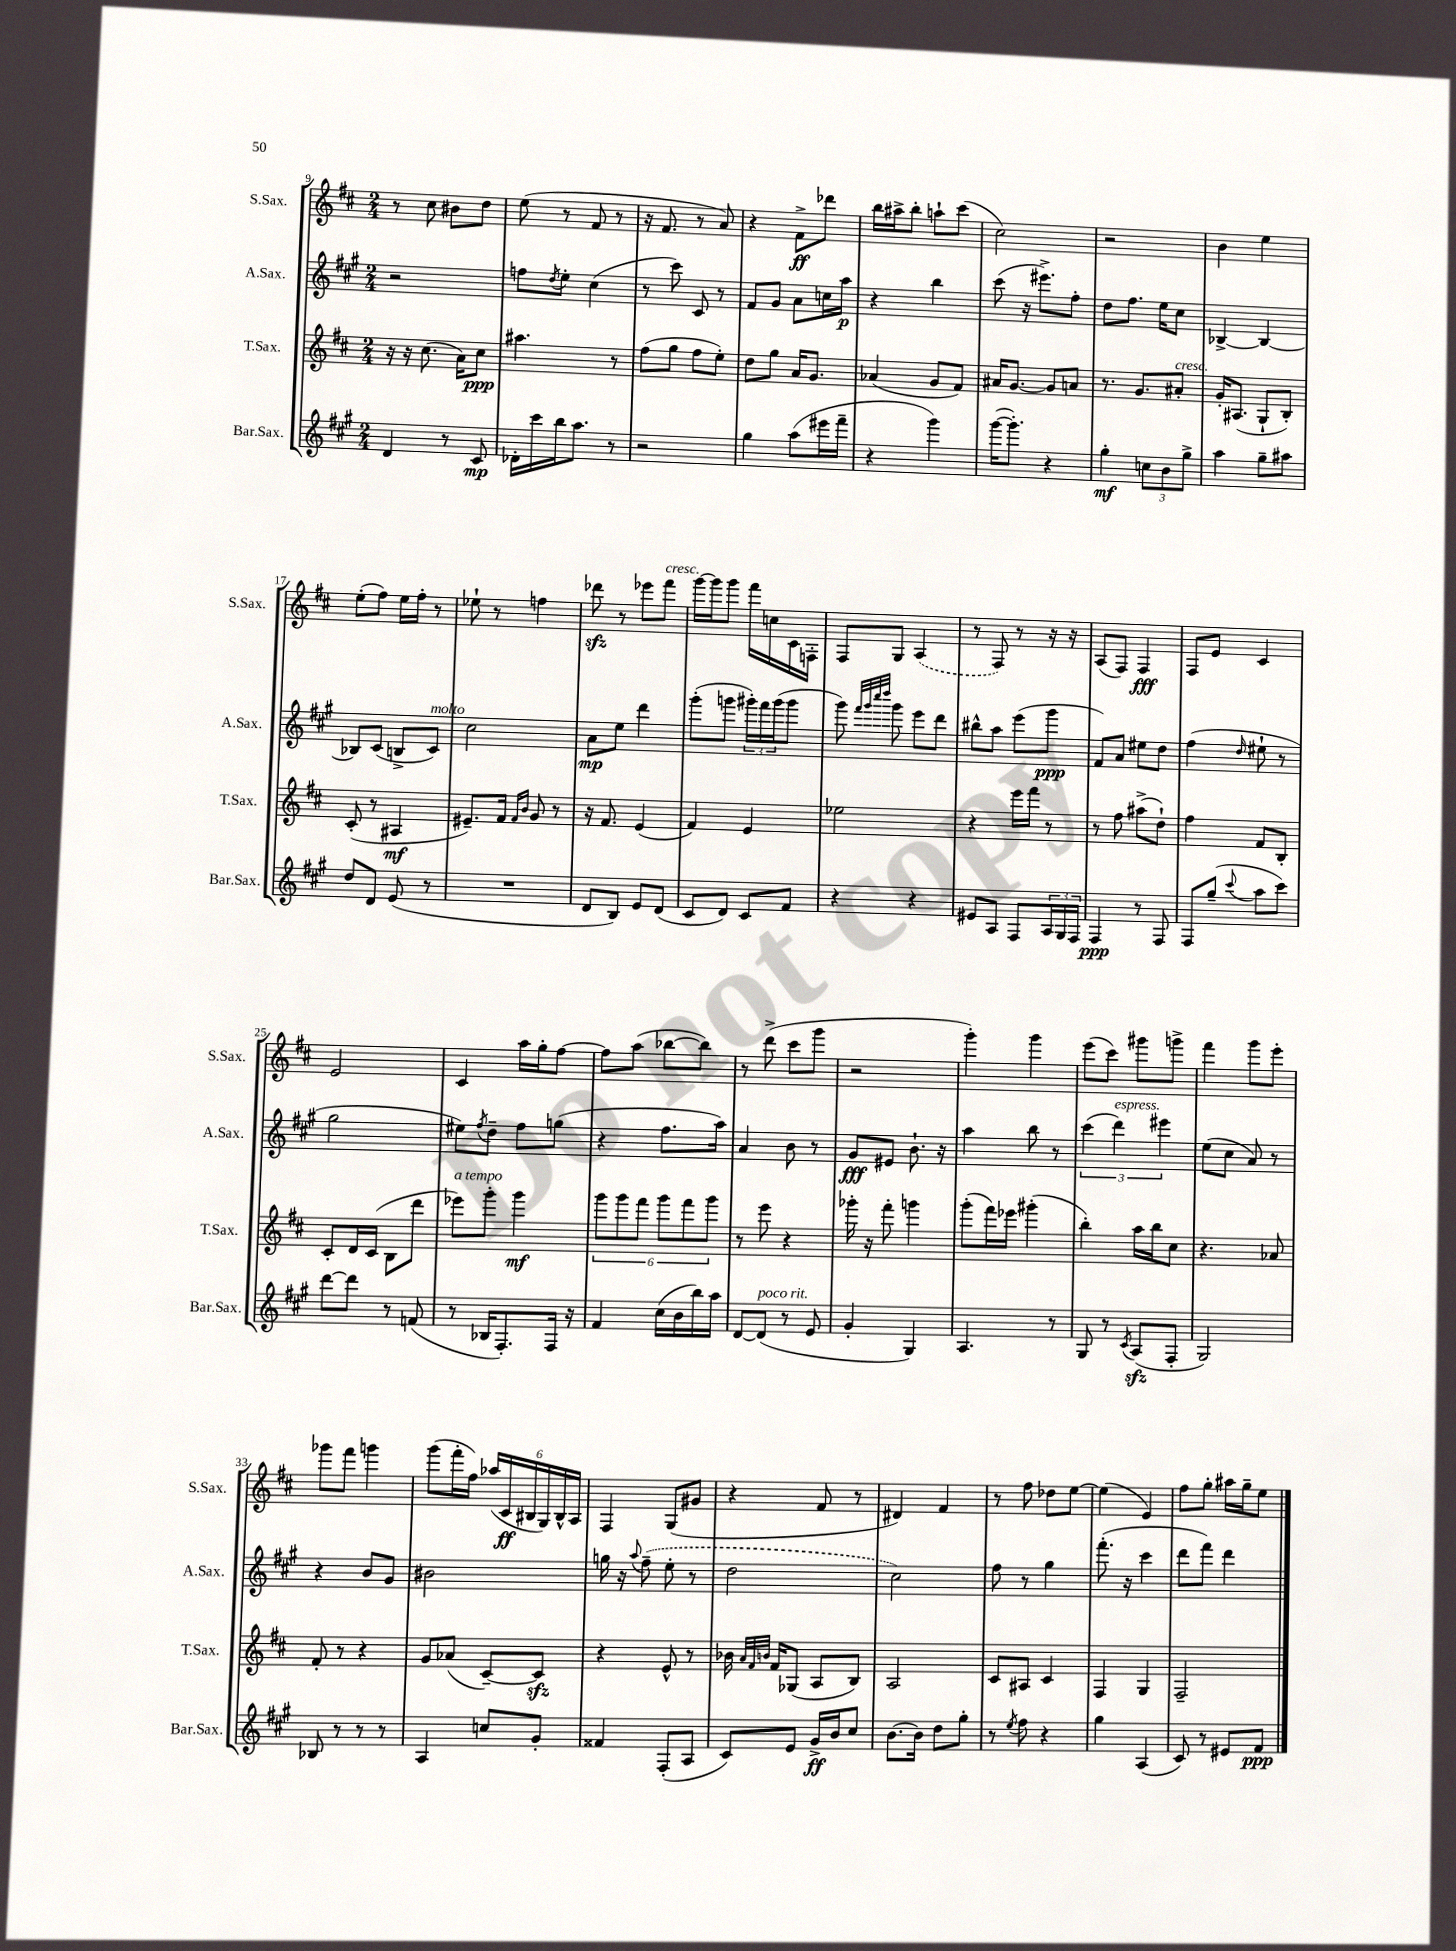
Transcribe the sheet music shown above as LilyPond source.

<<
\new StaffGroup <<
\new Staff = "s0" \with { instrumentName = "S.Sax." shortInstrumentName = "S.Sax." } {
    \clef treble \key d \major \numericTimeSignature \time 2/4
    r8 cis''8 bis'8 d''8 |
    e''8( r8 fis'8 r8 |
    r16 fis'8. r8 a'8) |
    r4 fis'8->\ff des'''8 |
    b''16 ais''16-> b''8-. a''8-! cis'''8( |
    cis''2) |
    r2 |
    b'4 e''4 |
    e''8-.( fis''8) e''16 fis''16-. r8 |
    ees''8-! r8 f''4 |
    des'''8\sfz r8 ees'''8 fis'''8^\markup { \italic "cresc." } |
    g'''16~ g'''16 g'''8 fis'''16 c''16 cis'16 f16-. |
    fis8 g8 \once \slurDashed a4( |
    r8 fis8) r8 r16 r16 |
    a8( fis8) fis4\fff |
    fis8 e'8 cis'4 |
    e'2 |
    cis'4 a''16 g''16-. fis''8~ |
    fis''8 a''8( bes''8~ bes''8) |
    r8 d'''8->( cis'''8 g'''8 |
    r2 |
    g'''4-.) g'''4 |
    e'''8( cis'''8) gis'''8 g'''8-> |
    fis'''4 g'''8 e'''8-. |
    ges'''8 fis'''8 g'''4 |
    g'''8( fis'''16-. fis''16) \tuplet 6/4 { aes''16( cis'16\ff bis16 g16) bis16-^ a16 } |
    fis4 g8( gis'8 |
    r4 fis'8 r8 |
    dis'4) fis'4 |
    r8 fis''8 des''8 e''8~ |
    e''4( e'4) |
    fis''8 g''8-. ais''16 g''16-- e''8 \bar "|." |
}
\new Staff = "s1" \with { instrumentName = "A.Sax." shortInstrumentName = "A.Sax." } {
    \clef treble \key a \major \numericTimeSignature \time 2/4
    r2 |
    f''8 \acciaccatura { d''8 } e''8-. cis''4( |
    r8 cis'''8) cis'8 r8 |
    fis'8 gis'8 a'8 c''16 a''16\p |
    r4 b''4 |
    cis'''8( r16 eis'''8.->) fis''8-. |
    d''8 fis''8. e''16 cis''8 |
    bes4~-> bes4~ |
    bes8 cis'8( b8-> cis'8^\markup { \italic "molto" }) |
    cis''2 |
    a'8\mp e''8 d'''4 |
    gis'''8-.( g'''8 \tuplet 3/2 { gis'''16-.) fis'''16 gis'''16( } gis'''8 |
    gis'''8) \grace { fis'''32 gis'''32 cis''''32 d''''32 } gis'''8 e'''8 d'''8 |
    bis''8-^ a''8 e'''8( gis'''8\ppp |
    fis'8) a'8 eis''8 d''8 |
    fis''4( \grace { d''16 } eis''8-! r8 |
    gis''2 |
    eis''8) \acciaccatura { fis''8 } d''8-- fis''8 g''8( |
    r4 fis''8. a''16) |
    a'4 b'8 r8 |
    gis'8\fff eis'8 b'8.-! r16 |
    a''4 b''8 r8 |
    \tuplet 3/2 { cis'''4( d'''4^\markup { \italic "espress." }) eis'''4 } |
    e''8( cis''8 a'8) r8 |
    r4 b'8 gis'8 |
    bis'2 |
    g''16 r16 \appoggiatura { a''8 } \once \slurDashed fis''8--( e''8-. r8 |
    d''2 |
    cis''2) |
    fis''8 r8 gis''4 |
    fis'''8.-.( r16 cis'''4 |
    d'''8 fis'''8) d'''4 \bar "|." |
}
\new Staff = "s2" \with { instrumentName = "T.Sax." shortInstrumentName = "T.Sax." } {
    \clef treble \key d \major \numericTimeSignature \time 2/4
    r16 r16 cis''8.( a'16) cis''8\ppp |
    ais''4. r8 |
    fis''8( g''8 fis''8 e''8-.) |
    d''8 g''8 a'16 g'8. |
    aes'4( g'8 fis'8) |
    ais'16 g'8.~ g'8 a'8 |
    r8. g'8. ais'8-.^\markup { \italic "cresc." } |
    g'16-. ais8.( g8-! b8-.) |
    cis'8-.( r8 ais4\mf |
    eis'8.--) fis'16 \grace { fis'16 b'16 } g'8 r8 |
    r16 fis'8. e'4( |
    fis'4) e'4 |
    ees''2 |
    r4 e'''16 fis'''16 r8 |
    r8 fis''8 ais''8->( d''8-!) |
    fis''4 fis'8 b8-. |
    cis'8-. d'16 cis'16( b8 d'''8 |
    ees'''8^\markup { \italic "a tempo" }) g'''8-. g'''4\mf |
    \tuplet 6/4 { g'''8 g'''8 fis'''8 g'''8 fis'''8 g'''8 } |
    r8 e'''8 r4 |
    ges'''16-. r16 fis'''8-. g'''4 |
    g'''8-.( fis'''16) ees'''16 gis'''4-.( |
    b''4-.) a''16 b''16 cis''8 |
    r4. aes'8 |
    fis'8-. r8 r4 |
    g'8 aes'8( cis'8~--) cis'8\sfz |
    r4 e'8-^ r8 |
    bes'16 \grace { a'32 fis'32 b'32 } fis'16 ges8( a8 b8) |
    a2 |
    cis'8 ais8 cis'4 |
    fis4 g4 |
    fis2-- \bar "|." |
}
\new Staff = "s3" \with { instrumentName = "Bar.Sax." shortInstrumentName = "Bar.Sax." } {
    \clef treble \key a \major \numericTimeSignature \time 2/4
    d'4 r8 cis'8\mp |
    des'16-. cis'''16 b''16 a''8. r8 |
    r2 |
    gis''4 a''8( eis'''16 fis'''16-- |
    r4 gis'''4) |
    gis'''16~( gis'''8.-.) r4 |
    gis''4-.\mf \tuplet 3/2 { c''8 b'8 gis''8-> } |
    a''4 gis''8-- ais''8 |
    d''8 d'8 e'8( r8 |
    R2 |
    d'8 b8) e'8 d'8( |
    cis'8 d'8) cis'8 fis'8 |
    r4 r4 |
    eis'8 a8 fis8 \tuplet 3/2 { a16 gis16 fis16 } |
    fis4\ppp r8 fis8 |
    fis8 gis''8--( \appoggiatura { cis'''8 } a''8 cis'''8) |
    d'''8~ d'''8 r8 f'8( |
    r8 bes16 fis8.-.) fis16 r16 |
    fis'4 cis''16( b'16 b''16) a''16 |
    d'8~ d'8^\markup { \italic "poco rit." }( r8 e'8 |
    gis'4-. gis4) |
    a4. r8 |
    gis8 r8 \acciaccatura { cis'8 } a8\sfz( fis8-. |
    gis2) |
    bes8 r8 r8 r8 |
    a4 c''8 gis'8-. |
    fisis'4 fis8-.( a8 |
    cis'8) e'8 gis'16->\ff b'16 cis''8 |
    b'8.~ b'16 d''8 gis''8-. |
    r8 \acciaccatura { e''8 } fis''8 r4 |
    gis''4 a4( |
    cis'8) r8 eis'8 fis'8\ppp \bar "|." |
}
>>
>>
\layout { \context { \Score currentBarNumber = #9 } }
